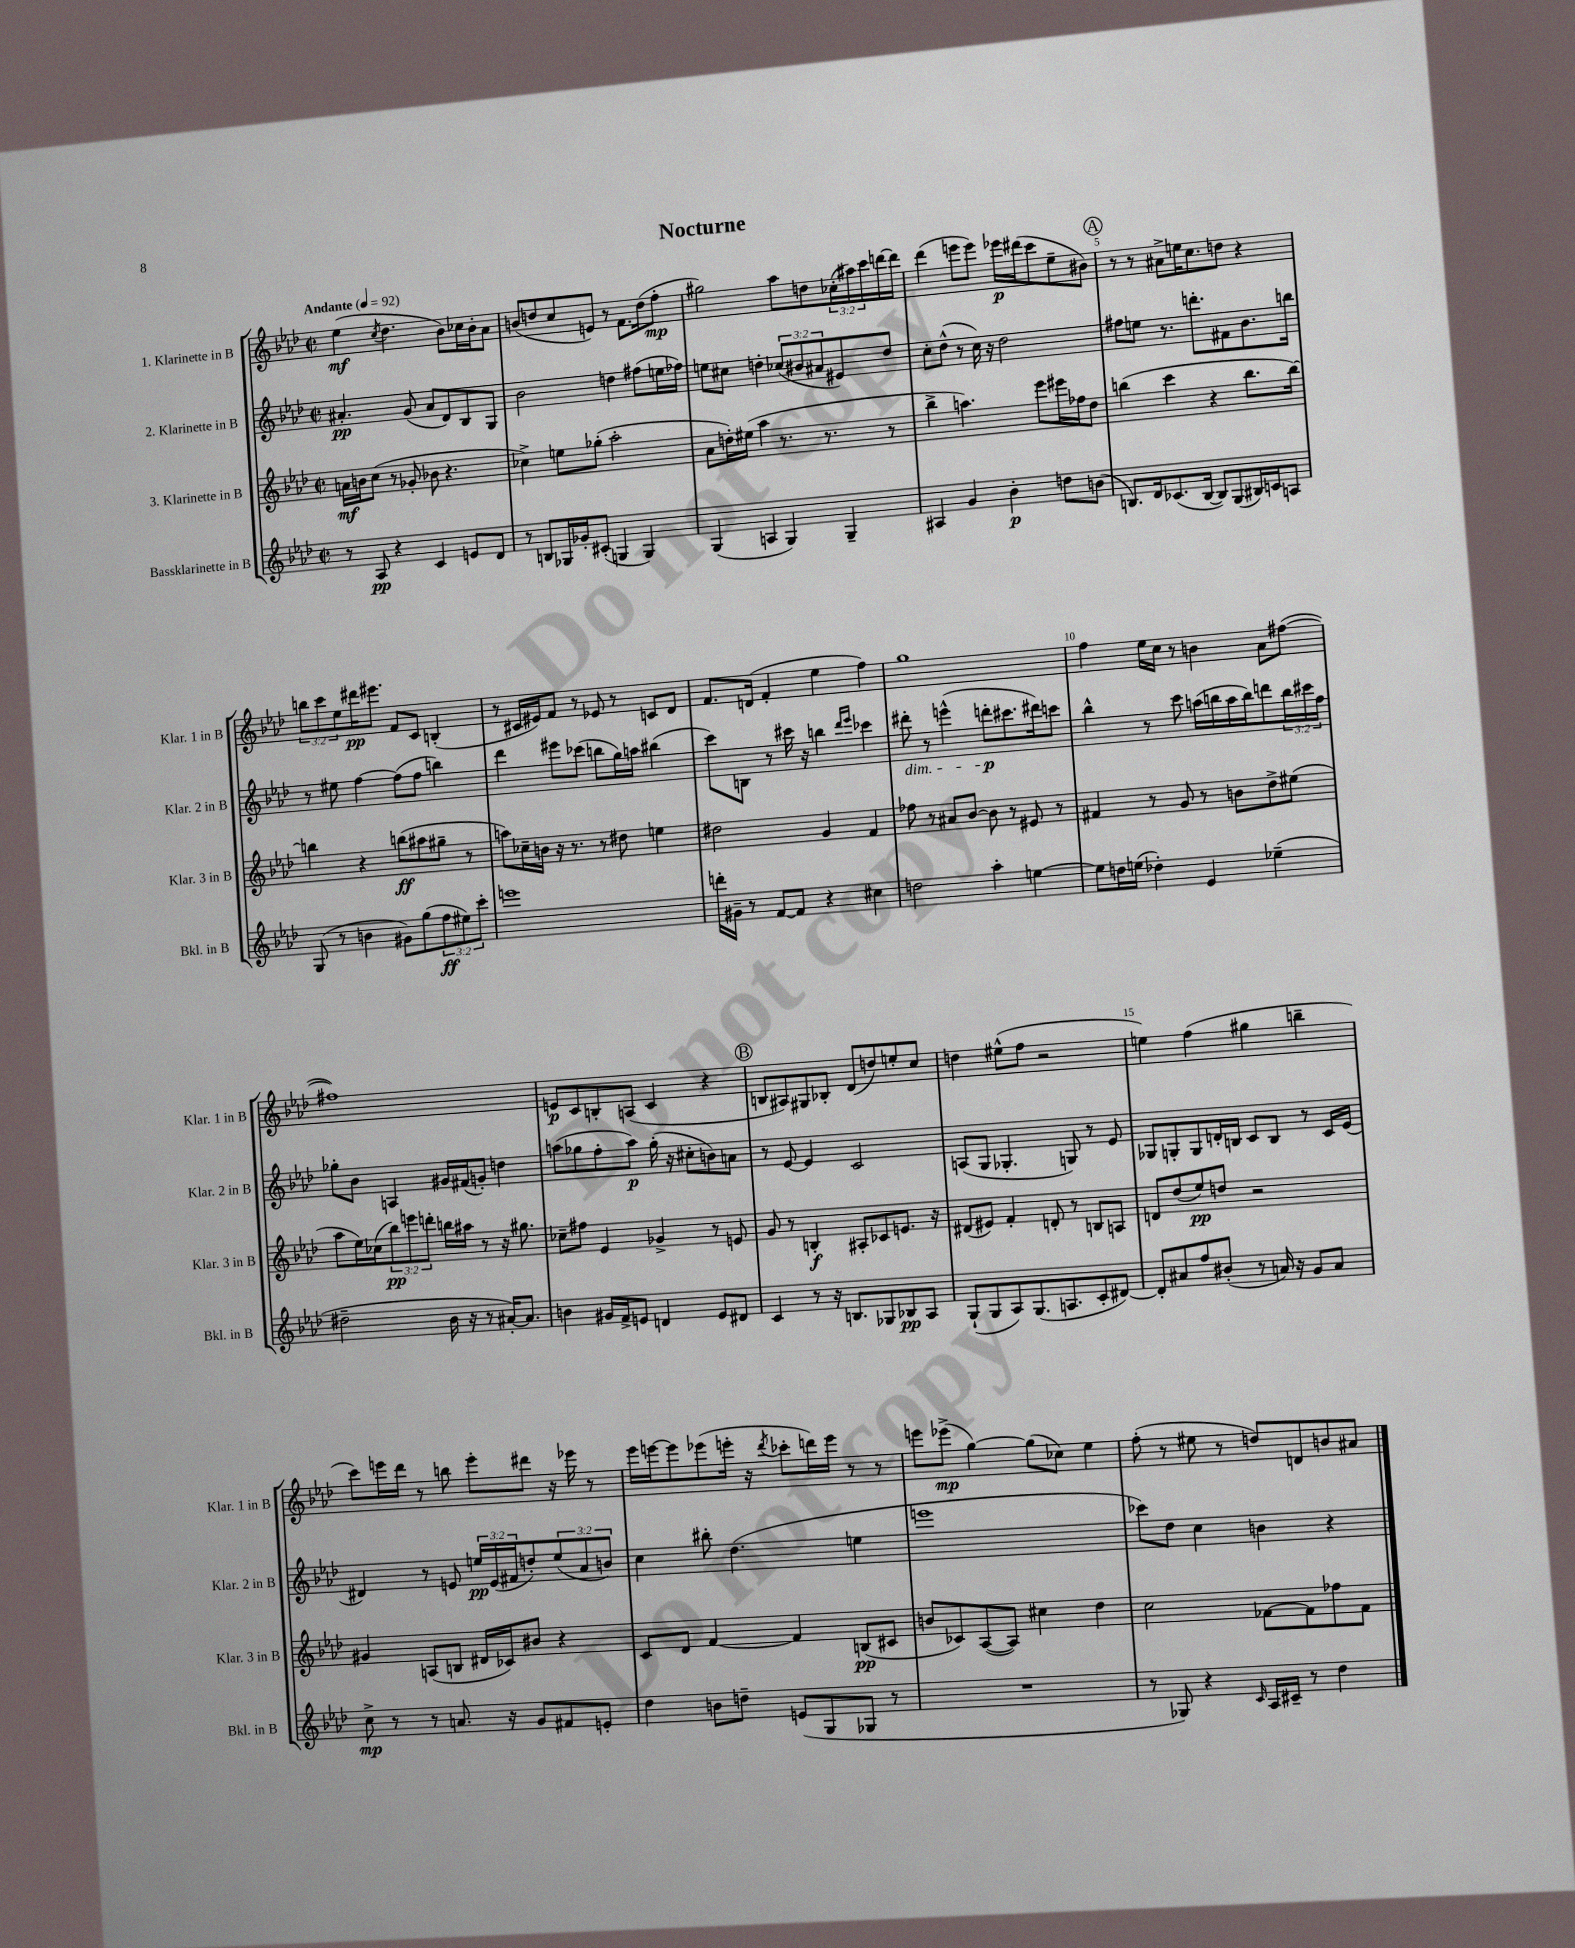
\header { title = "Nocturne" }
<<
\new StaffGroup <<
\new Staff = "s0" \with { instrumentName = "1. Klarinette in B" shortInstrumentName = "Klar. 1 in B" } {
    \clef treble \key aes \major \defaultTimeSignature \time 2/2 \override Staff.TupletNumber.text = #tuplet-number::calc-fraction-text \tempo "Andante" 4 = 92
    ees''4\mf( \acciaccatura { c''8 } des''4. bes'8) ces''16 bes'16-. aes'8 |
    b'8( d''8 c''8 e'8) r8 f'8. d''16( f''8-.\mp |
    gis''2) aes''8 d''8 \tuplet 3/2 { ces''16-.( ais''16) c'''16 } d'''16~ d'''16 |
    des'''4( e'''8 e'''8) ees'''16\p dis'''16( c'''8 ees''8-- bis'8) |
    \mark \markup { \circle "A" } r8 r8 ais'8-> e''16 c''8. d''8 r4 |
    \tuplet 3/2 { b''8 c'''8 ees''8 } dis'''16\pp eis'''8. f'8 c'8 b4-.( |
    r8 cis'16 eis'16) f'8 r8 ees'8 r8 c'8 des'8 |
    f'8. d'16( f'4-. ees''4 f''4) |
    g''1 |
    f''4 ees''16 c''16 r8 b'4 aes'8 fis''8~( |
    fis''1) |
    e'8\p c'8 b8-. a8( c'4 r4 |
    \mark \markup { \circle "B" } b8 ais8) gis8 bes8-. des'8( d''8) e''8-. c''8 |
    d''4 eis''8-^( f''8 r2 |
    e''4) f''4( gis''4 b''4-- |
    c'''8) e'''16 des'''16 r8 b''8 e'''8-. dis'''8 r16 ees'''16 r8 |
    ees'''16 e'''16~ e'''8 ees'''8( e'''16-. r16 \acciaccatura { des'''8 } ces'''8-. d'''16) e'''16 r8 r8 |
    e'''8 ees'''8->\mp( g''4~) g''8( ces''8) ees''4 |
    f''8-.( r8 eis''8 r8 d''8) d'8 b'8 ais'8 \bar "|." |
}
\new Staff = "s1" \with { instrumentName = "2. Klarinette in B" shortInstrumentName = "Klar. 2 in B" } {
    \clef treble \key aes \major \defaultTimeSignature \time 2/2 \override Staff.TupletNumber.text = #tuplet-number::calc-fraction-text
    ais'4.-.\pp g'8( ais'8 des'8) bes8 g8 |
    bes'2 d''4 fis''8( e''16 fes''16) |
    e''8 cis''8 d''4-. \tuplet 3/2 { ces''8( bis'8 ais'8 } eis'8) d''8 |
    c''8-. des''8-^( r8 c''16) r16 des''2 |
    \mark \markup { \circle "A" } fis''8 e''8 r8. d'''8.-. fis'8 bes'8. b''16 |
    r8 eis''8 f''4~ f''8( f''8 b''4) |
    des'''4 eis'''8 ces'''8( b''8 g''16) a''16 bis''4( |
    c'''8) b8 r8 cis'''16 r16 b''4 \grace { des'''16 ees'''16 } ces'''4 |
    dis'''8-.\dim r8 e'''4-^( d'''8-.\p\! cis'''8. dis'''16) c'''8 |
    bes''4-^ r8 c'''8 a''16( b''16 a''16 b''16) d'''8 \tuplet 3/2 { b''16 cis'''16 f''16 } |
    ges''8-. bes'8 a4 gis'16 fis'16( g'8-.) d''4 |
    a''8( ges''8 f''8-. a''8\p) ges''16-.( r16 cis''8-. b'8) a'8 |
    \mark \markup { \circle "B" } r8 ees'8~ ees'4 c'2 |
    a8( g8 ges4.-. g8) r8 ees'8 |
    ges8 g8-. g8 d'16-. b16 c'8 b8 r8 c'16 ees'16( |
    dis'4) r8 e'8 \tuplet 3/2 { e''16\pp e'16( fis'16 } d''8-.) \tuplet 3/2 { e''8( aes'8 b'8) } |
    c''4 bis''8-. des''4.( e''4 |
    e'''1 |
    ces'''8) des''8 c''4 b'4 r4 \bar "|." |
}
\new Staff = "s2" \with { instrumentName = "3. Klarinette in B" shortInstrumentName = "Klar. 3 in B" } {
    \clef treble \key aes \major \defaultTimeSignature \time 2/2 \override Staff.TupletNumber.text = #tuplet-number::calc-fraction-text
    a'16\mf b'16 c''8( r8 ges'8-. bes'8 r4. |
    ces''4->) e''8 ges''8-.( aes''2-. |
    aes'8 d''16-.) eis''16( aes''4 r8. r8. r8 |
    bes''4-> a''4.) ees'''8 eis'''16 fes''16 des''8 |
    \mark \markup { \circle "A" } b''4( c'''4 r4 b''8. b''16~) |
    b''4 r4 b''8\ff( ais''8 gis''8-- r8 |
    a''8) ces''16-- b'16 r16 r8. r8 dis''8 e''4 |
    dis''2 g'4 f'4 |
    fes''8 r8 ais'8 bes'8~ bes'8 r8 eis'8 r8 |
    fis'4 r8 g'8 r8 b'8 des''8-> eis''8( |
    aes''8 ees''16) ces''16( \tuplet 3/2 { bes''8\pp) e'''8 d'''8-. } b''16 ais''16 r8 r16 gis''8. |
    ces''8-- fis''8 ees'4 ges'4-> r8 e'8 |
    \mark \markup { \circle "B" } g'8 r8 b4-.\f ais8-. ces'8 e'8. r16 |
    dis'8( eis'8) f'4-. d'8-. r8 b8 a8 |
    d'8 des''8( ees''8\pp) d''8 r2 |
    gis'4 a8( b8 dis'16 ces'16) bis'8 r4 |
    c'8 des'8 f'4~ f'4 b8\pp( cis'8 |
    b'8 ces'8) aes8~( aes8) cis''4 des''4 |
    c''2 fes'8~ fes'8 fes''8 fes'8 \bar "|." |
}
\new Staff = "s3" \with { instrumentName = "Bassklarinette in B" shortInstrumentName = "Bkl. in B" } {
    \clef treble \key aes \major \defaultTimeSignature \time 2/2 \override Staff.TupletNumber.text = #tuplet-number::calc-fraction-text
    r8 aes8\pp r4 c'4 e'8 des'8 |
    r8 b8 ges16 ges'16-. cis'8-.( g4 g4) |
    g4( a4 g4) g4-- |
    ais4 g'4 bes'4-.\p d''8 b'8( |
    \mark \markup { \circle "A" } b8.) des'16 ces'8.( b16~ b8) g8( bis16) c'16 a8 |
    g8( r8 b'4 gis'8) g''8( \tuplet 3/2 { f''8\ff eis''8) c'''8-. } |
    e'''1 |
    d'''16-. gis'16-- r8 f'8~ f'8 r4 cis''4 |
    d''2 aes''4-. e''4~ |
    e''8 d''16 e''16( des''4-.) ees'4 ees''4--( |
    dis''2-- bes'16 r16 r8 ais'16~-.) ais'8. |
    b'4 gis'16 f'16-> e'8 d'4 e'8 dis'8 |
    \mark \markup { \circle "B" } c'4 r8 r16 b8. ges8 bes8\pp aes8 |
    g8-!( g8 aes8) g8.( a8. c'8-. dis'8~) |
    dis'8-. ais'8 f''8 bis'8-.( r8 a'16) r16 g'8 a'8 |
    c''8->\mp r8 r8 a'8. r16 g'8 fis'8 e'8-. |
    des''4 b'8 d''8-- e'8( g8 ges8 r8 |
    R1 |
    r8 ges8) r4 \grace { c'16 } aes16 cis'16-- r8 des''4 \bar "|." |
}
>>
>>
\layout { \context { \Score \override BarNumber.break-visibility = ##(#f #t #t) barNumberVisibility = #(every-nth-bar-number-visible 5) } }
